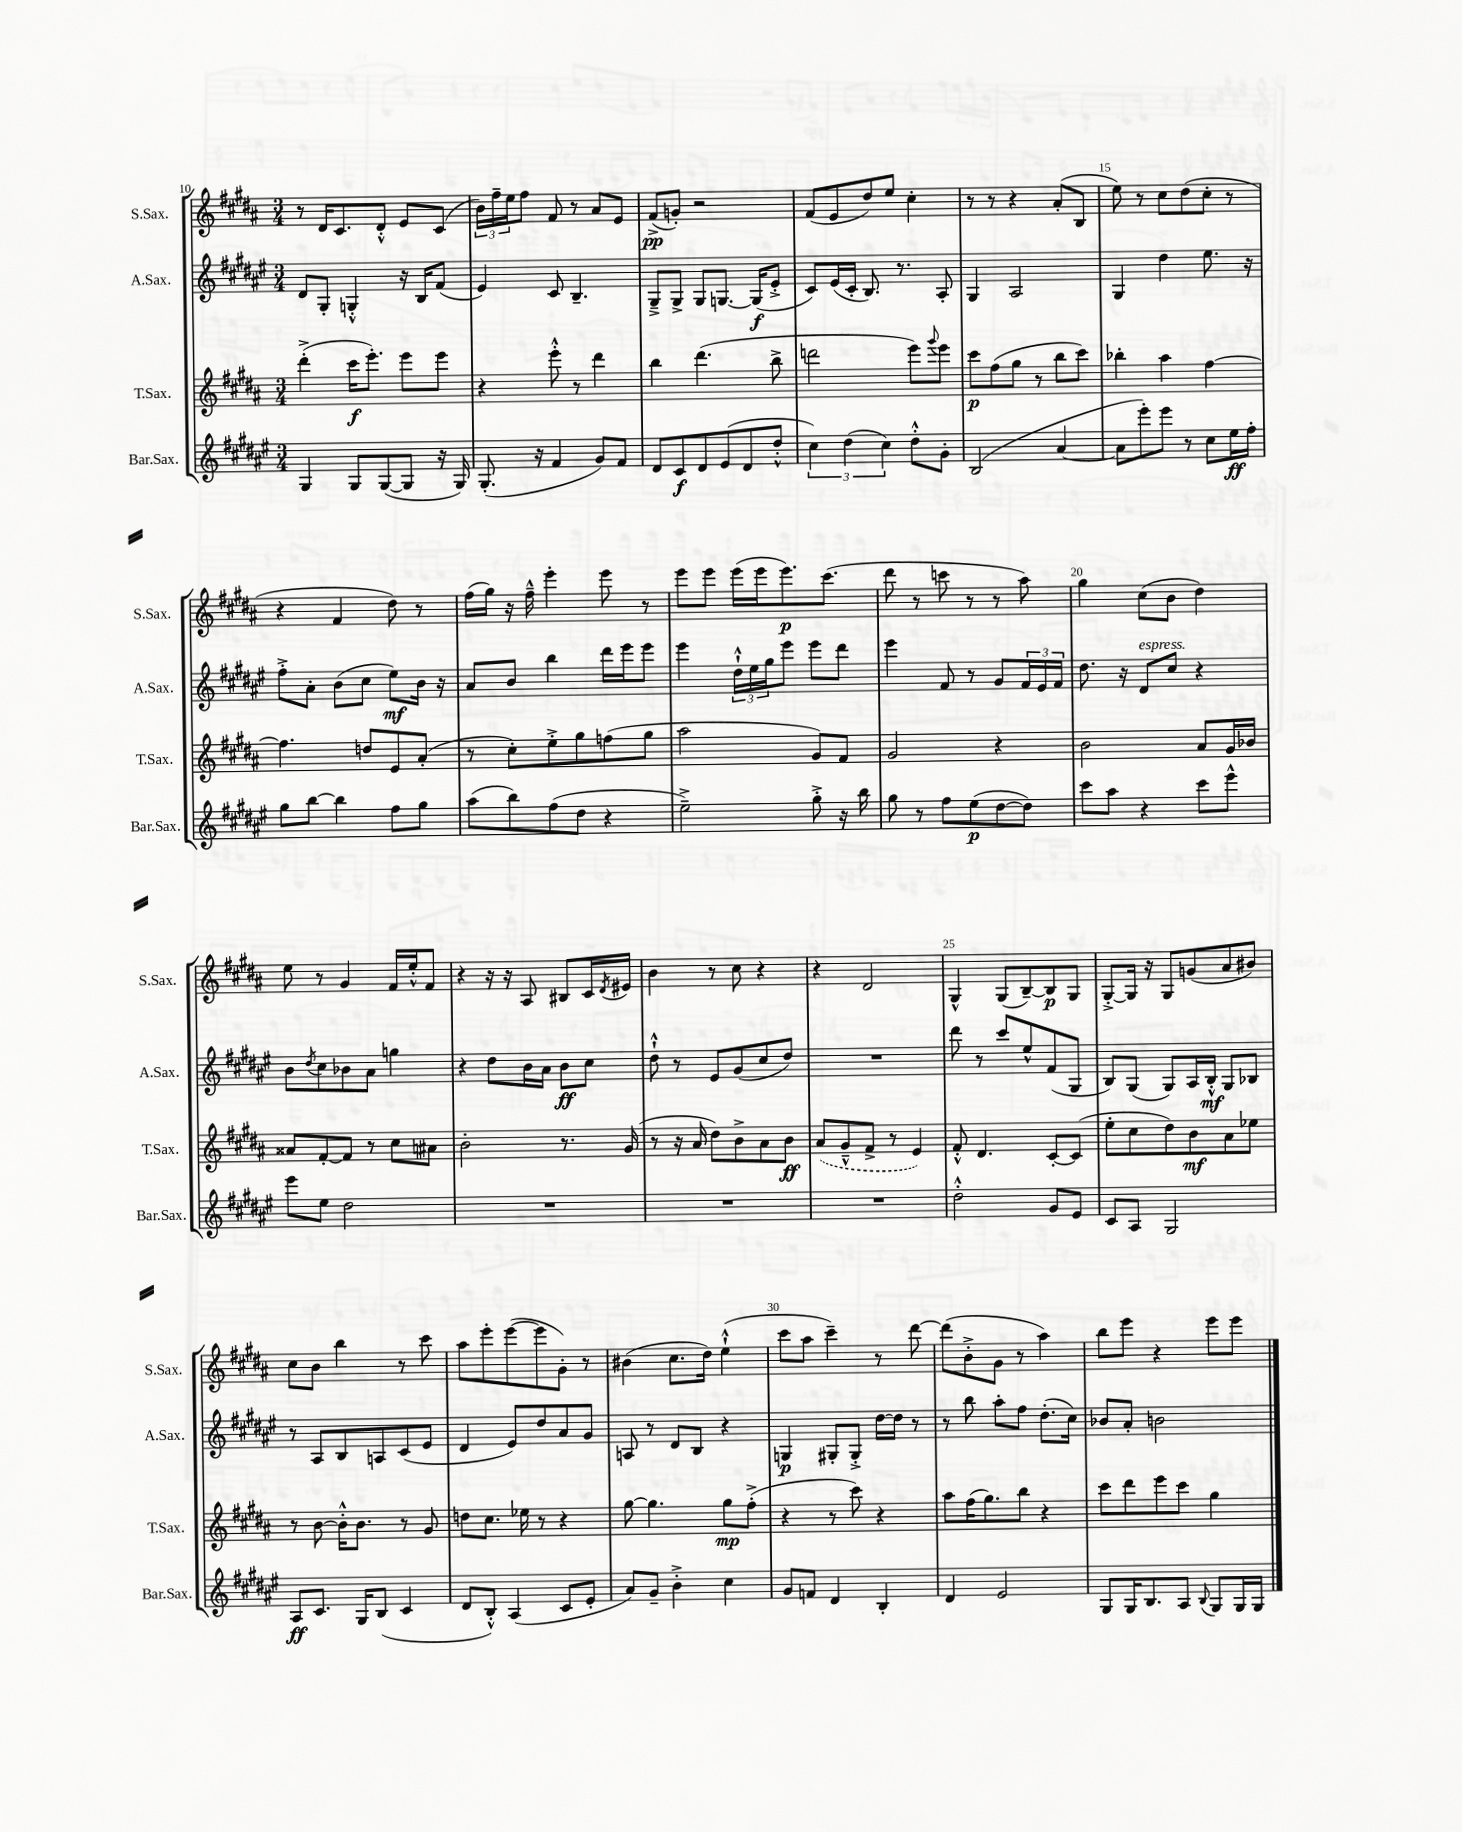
<<
\new StaffGroup <<
\new Staff = "s0" \with { instrumentName = "S.Sax." shortInstrumentName = "S.Sax." } {
    \clef treble \key b \major \numericTimeSignature \time 3/4
    r8 dis'16 cis'8. dis'8-.-^ e'8 cis'8( |
    \tuplet 3/2 { b'16) fis''16-- e''16 } fis''8 fis'8 r8 ais'8 e'8 |
    fis'8->\pp( g'8-.) r2 |
    fis'8( e'8 dis''8) e''8 cis''4-. |
    r8 r8 r4 ais'8-.( b8 |
    e''8) r8 cis''8 dis''8( cis''8-. r8 |
    r4 fis'4 dis''8) r8 |
    fis''16( gis''16) r16 fis''16---^ e'''4-. e'''8 r8 |
    e'''8 e'''8 e'''16( e'''16 e'''8.\p) cis'''8.( |
    dis'''8 r8 c'''8 r8 r8 ais''8) |
    gis''4 cis''8( b'8 dis''4) |
    e''8 r8 gis'4 fis'16 e''16-.-^ fis'8 |
    r4 r16 r16 ais8 bis8 cis'16 \acciaccatura { dis'8 } eis'16 |
    b'4 r8 cis''8 r4 |
    r4 dis'2 |
    gis4-^ gis8( b8~--) b8\p gis8 |
    gis8~-.-> gis16 r16 gis8 g'8( ais'8 bis'8) |
    cis''8 b'8 b''4 r8 cis'''8 |
    ais''8 e'''8-. e'''8~( e'''8 gis'8-.) r8 |
    bis'4( cis''8. dis''16) e''4-!-^( |
    cis'''8 ais''8 cis'''4--) r8 dis'''8~ |
    dis'''8( b'8-.-> gis'8 r8 ais''4) |
    b''8 e'''8 r4 e'''8 e'''8 \bar "|." |
}
\new Staff = "s1" \with { instrumentName = "A.Sax." shortInstrumentName = "A.Sax." } {
    \clef treble \key fis \major \numericTimeSignature \time 3/4
    dis'8 gis8-. g4-.-^ r16 b16 fis'8( |
    eis'4) cis'8 b4.-- |
    gis8---> gis8-> gis8 g8.~ g16\f( eis'8-.-> |
    cis'8) eis'16( cis'16-. b8.) r8. ais8-. |
    gis4 ais2 |
    gis4 dis''4 eis''8. r16 |
    fis''8-.-> ais'8-. b'8( cis''8 eis''8\mf) b'16 r16 |
    ais'8 b'8 b''4 dis'''16 eis'''16 eis'''8 |
    eis'''4 \tuplet 3/2 { dis''16-!-^ eis''16 gis''16 } eis'''8 eis'''8 dis'''8 |
    eis'''4 fis'8 r8 gis'8 \tuplet 3/2 { fis'16 eis'16 fis'16 } |
    dis''8. r16 dis'8^\markup { \italic "espress." } cis''8 r4 |
    b'8 \acciaccatura { dis''8 } cis''8 bes'8 ais'8 g''4 |
    r4 dis''8 b'16 ais'16 b'8\ff cis''8 |
    dis''8-!-^ r8 eis'8 gis'8( cis''8 dis''8) |
    R2. |
    dis'''8 r8 cis'''8 eis''8-^ fis'8( gis8 |
    b8) gis8( gis8) ais16 b16-.-^\mf gis8 bes8 |
    r8 ais8 b8 a8 cis'8( eis'8 |
    dis'4 eis'8) dis''8 ais'8 gis'8 |
    a8 r8 dis'8 b8 r4 |
    g4\p gis8-. gis8-.-> dis''16~ dis''16 r8 |
    r8 b''8 ais''8-. fis''8 dis''8.-.( cis''16) |
    bes'8 ais'8-. b'2 \bar "|." |
}
\new Staff = "s2" \with { instrumentName = "T.Sax." shortInstrumentName = "T.Sax." } {
    \clef treble \key b \major \numericTimeSignature \time 3/4
    dis'''4-.->( cis'''16\f e'''8.-.) e'''8 e'''8 |
    r4 e'''8-.-^ r8 dis'''4 |
    b''4 dis'''4.( b''8-> |
    d'''2 e'''8) \appoggiatura { gis'''8 } e'''8 |
    cis'''8\p fis''8( gis''8 r8 b''8 cis'''8) |
    bes''4-. ais''4 fis''4~ |
    fis''4. d''8 e'8 ais'8-.( |
    r8 cis''8-.) e''8-.-> gis''8 f''8( gis''8 |
    ais''2 gis'8) fis'8 |
    gis'2 r4 |
    b'2 ais'8 gis'16 bes'16 |
    aisis'8 fis'8~-. fis'8 r8 cis''8 ais'8 |
    b'2-. r8. gis'16( |
    r8 r16 ais'16 dis''8) b'8-> ais'8 b'8\ff |
    \once \slurDashed ais'8( gis'8---^ fis'8-> r8 e'4) |
    fis'8-.-^ dis'4. cis'8~-. cis'8( |
    e''8-. cis''8 dis''8) b'8\mf ais'8 ees''8 |
    r8 b'8~ b'16-.-^ b'8. r8 gis'8 |
    d''8 cis''8. ees''16 r8 r4 |
    gis''8~ gis''4. gis''8\mp fis''8-.->( |
    r4 r8 cis'''8) r4 |
    ais''8 fis''16( gis''8.) b''8 r4 |
    cis'''8 dis'''8 e'''8 cis'''8 gis''4 \bar "|." |
}
\new Staff = "s3" \with { instrumentName = "Bar.Sax." shortInstrumentName = "Bar.Sax." } {
    \clef treble \key fis \major \numericTimeSignature \time 3/4
    gis4 gis8 gis8~( gis8 r16 gis16) |
    gis8.-.( r16 fis'4 gis'8) fis'8 |
    dis'8 cis'8\f dis'8 eis'8( dis'8 dis''8-.-^ |
    \tuplet 3/2 { cis''4) dis''4( cis''4) } dis''8-.-^ gis'8-. |
    b2( ais'4~ |
    ais'8 eis'''8-.) eis'''8 r8 cis''8 eis''16\ff fis''16-. |
    gis''8 b''8~ b''4 fis''8 gis''8 |
    ais''8( b''8) fis''8( dis''8 r4 |
    eis''2--->) gis''8-.-> r16 b''16 |
    gis''8 r8 fis''8 eis''8\p( dis''8~ dis''8) |
    cis'''8 ais''8 r4 cis'''8 eis'''8-^ |
    eis'''8 eis''8 dis''2 |
    R2. |
    R2. |
    R2. |
    dis''2-.-^ gis'8 eis'8 |
    cis'8 ais8 gis2 |
    ais8\ff cis'8. gis16 b8( cis'4 |
    dis'8 b8-.-^) ais4( cis'8 eis'8-. |
    ais'8) gis'8-- b'4-.-> cis''4 |
    gis'8 f'8 dis'4 b4-. |
    dis'4 eis'2 |
    gis8 gis16 b8. ais8 \appoggiatura { b8 } gis8 gis16 gis16 \bar "|." |
}
>>
>>
\layout { \context { \Score currentBarNumber = #10 \override BarNumber.break-visibility = ##(#f #t #t) barNumberVisibility = #(every-nth-bar-number-visible 5) } }
